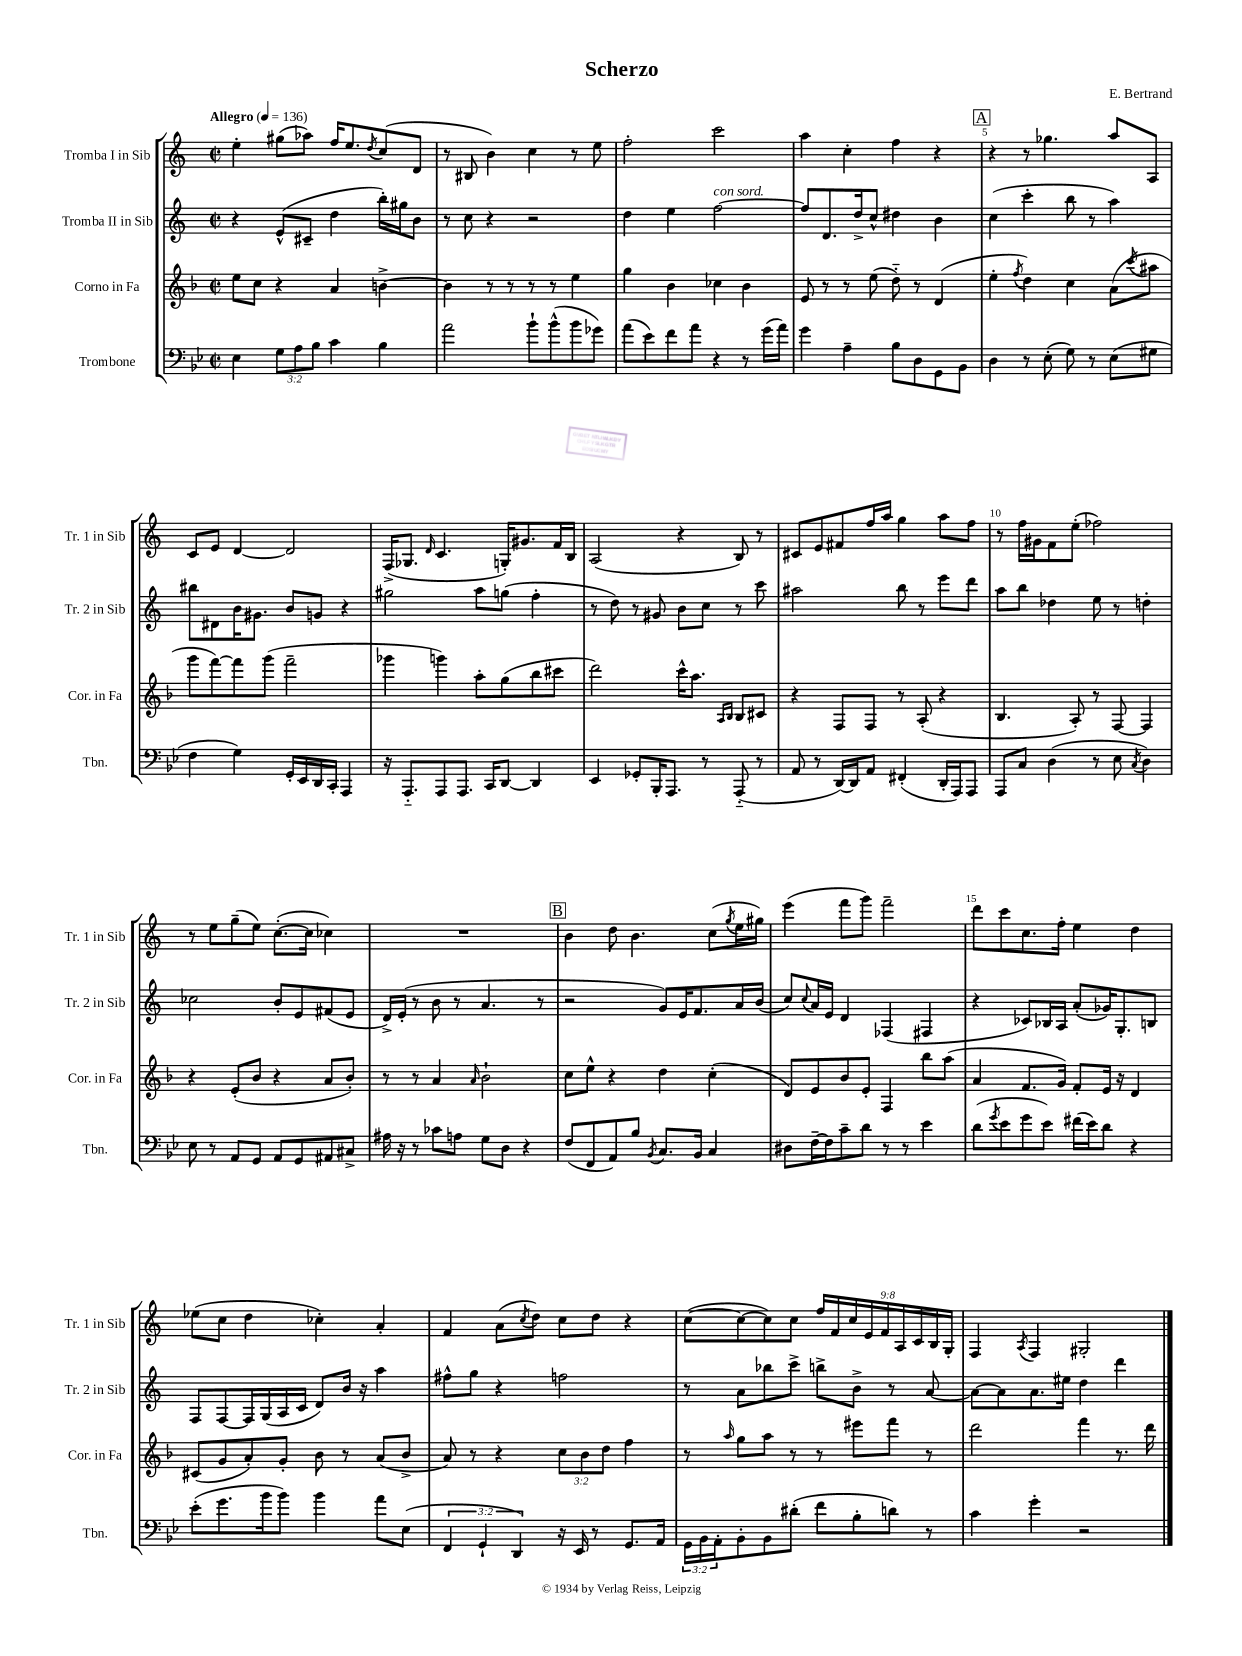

**kern	**kern	**kern	**kern
*staff4	*staff3	*staff2	*staff1
*clefF4	*clefG2	*clefG2	*clefG2
*k[b-e-]	*k[b-]	*k[]	*k[]
*M2/2	*M2/2	*M2/2	*M2/2
*met(c|)	*met(c|)	*met(c|)	*met(c|)
*MM136	*MM136	*MM136	*MM136
4E-	8ee	4r	4ee'
.	8cc	.	.
12G	4r	(8e^^	(8gg#
12A	.	.	.
.	.	8c#~	8aa-)
12B-	.	.	.
4c	4a	4dd	16ff
.	.	.	8.ee
.	.	.	8qdd
4B-	[4b^	16bb')	(8cc
.	.	16gg#	.
.	.	8b	8d
=	=	=	=
2a	4b]	8r	8r
.	.	8cc	8B#
.	8r	4r	4b)
.	8r	.	.
8b-`	8r	2r	4cc
(8b-^^	8r	.	.
8b-	4ee	.	8r
8g-)	.	.	8ee
=	=	=	=
(8a	4gg	4dd	2ff'
8e-)	.	.	.
8f	4b-	4ee	.
8a	.	.	.
4r	4cc-	[2ff	2ccc
8r	4b-	.	.
(16g	.	.	.
16a)	.	.	.
=	=	=	=
4g	8e	8ff]	4aa
.	8r	8.d	.
4A~	8r	.	4cc'
.	.	16dd^	.
.	(8ee	8cc^^	.
8B-	8dd'~)	4dd#	4ff
8D	8r	.	.
8GG	(4d	4b	4r
8BB-	.	.	.
=	=	=	=
4D	4ee'	(4cc	4r
.	8qff	.	.
8r	4dd)	4ccc'	8r
(8E-'	.	.	4.gg-
8G)	4cc	8bb	.
8r	.	8r	.
(8E-	(8a	4aa)	8aa
.	8qccc	.	.
8G#	8aa#	.	8A
=	=	=	=
4F	8ggg	8bb#	8c
.	[8fff)	8d#	8e
4G)	8fff]	16b	[4d
.	.	8.g#	.
.	(8ggg	.	.
16GG'	2fff~	8b	2d]
16EE-	.	.	.
16DD	.	8g	.
16CC'	.	.	.
4AAA	.	4r	.
=	=	=	=
16r	4ggg-	2gg#	(16F^
8.AAA'~	.	.	8.G-
.	.	.	16qqd
8AAA	4ggg)	.	4.c
8.AAA	.	.	.
.	8aa'	8aa	.
16CC	.	.	.
[8DD	(8gg	(8gg	16G')
.	.	.	8.g#
4DD]	8bb-	4ff'	.
.	8ccc#	.	16f
.	.	.	16B
=	=	=	=
4EE-	2ddd)	8r	(2A
.	.	8dd)	.
8GG-'	.	8r	.
16BBB-'	.	8g#	.
8.AAA	.	.	.
.	16ccc^^	8b	4r
.	8.aa	.	.
8r	.	8cc	.
.	16qqA	.	.
.	16qqB-	.	.
(8AAA'~	8B-	8r	8B)
8r	8c#	8ccc	8r
=	=	=	=
8AA	4r	2aa#	8c#
8r	.	.	8e
[16DD)	8F	.	8f#
16DD]	.	.	.
8AA	8F	.	16ff
.	.	.	16aa
(4FF#'	8r	8bb	4gg
.	(8A'	8r	.
16DD'	4r	8eee	8aa
16AAA)	.	.	.
8AAA	.	8ddd	8ff
=	=	=	=
8AAA	4.B-	8aa	8r
8C	.	8bb	16ff
.	.	.	16g#
(4D	.	4dd-	8f
.	8A')	.	(8ee'
8r	8r	8ee	2ff-)
8E-	[8F	8r	.
8qC	.	.	.
4D)	4F]	4dd'	.
=	=	=	=
8E-	4r	2cc-	8r
8r	.	.	8ee
8AA	(8e'	.	(8gg~
8GG	8b-	.	8ee)
8AA	4r	8b'	([8.cc'
8GG	.	8e	.
.	.	.	16cc]
8AA#	8a	(8f#	4cc-)
8C#^	8b-')	8e	.
=	=	=	=
16A#	8r	16d^)	1r
16r	.	(16e'	.
8r	8r	8r	.
8c-	4a	8b	.
8A	.	8r	.
.	16qqa	.	.
8G	2b-`	4.a	.
8D	.	.	.
4r	.	.	.
.	.	8r	.
=	=	=	=
(8F	8cc	2r	4b
8FF	8ee^^	.	.
8AA)	4r	.	8dd
8B-	.	.	4.b
8qBB-	.	.	.
8.C	4dd	8g)	.
.	.	16e	.
16BB-	.	8.f	.
4C	(4cc'	.	(8cc
.	.	.	8qgg
.	.	16a	16ee
.	.	(16b	16gg#)
=	=	=	=
8D#	8d)	8cc)	(4eee
.	.	8qqcc	.
[16F~	8e	16a	.
16F]	.	16e	.
8c~	8b-	4d	8fff
8d	8e'	.	8ggg)
8r	4F	(4F-	2fff~
8r	.	.	.
4e-	8bb-	4F#	.
.	(8aa	.	.
=	=	=	=
(8d	4a	4r	8ddd
8qg	.	.	.
8e-	.	.	8ccc
8g	8.f	8c-)	8.cc
8e-)	.	16B-	.
.	16g)	16A	16ff'
(16f#	8f'	(8a'	4ee
16e-)	.	.	.
8d	16e	16g-)	.
.	16r	8.G'	.
4r	4d	.	4dd
.	.	8B	.
=	=	=	=
(8e-'	(8c#	8F	(8ee-
8.g	8g	[8F	8cc
.	8a')	16F]	4dd
16b-	.	(16G	.
8b-)	8g'	16A	.
.	.	16c	.
4b-	8b-	8d)	4cc-')
.	8r	16b	.
.	.	16r	.
8a	(8a	4aa	4a'
(8E-	8b-^	.	.
=	=	=	=
6FF	8a)	8ff#^^	4f
.	8r	8gg	.
6GG`	.	.	.
.	4r	4r	(8a
6DD)	.	.	.
.	.	.	8qcc
.	.	.	8dd)
16r	12cc	2ff	8cc
16EE-	.	.	.
.	12b-	.	.
8r	.	.	8dd
.	12dd	.	.
8.GG	4ff	.	4r
16AA	.	.	.
=	=	=	=
24GG	8r	8r	([8cc
24BB-	.	.	.
24AA'	.	.	.
.	16qqaa	.	.
8BB-'	8gg	8a	8cc_
8BB-	8aa	8bb-	8cc])
(8d#'	8r	8ccc^	8cc
8f	8r	8bb^	18ff
.	.	.	18f
.	.	.	18cc
8B-'	8eee#	8b^	.
.	.	.	18e
.	.	.	18f
8d)	8fff	8r	.
.	.	.	18A
.	.	.	18c
8r	8r	[8a	.
.	.	.	18B
.	.	.	18G'
=	=	=	=
4c	2ddd	8a_	4F
.	.	8a]	.
.	.	.	8qA
4g'	.	8.a	4F
.	.	16ee#	.
2r	4fff	4dd	2G#'
.	8.r	4ddd	.
.	16ddd	.	.
==	==	==	==
*-	*-	*-	*-
